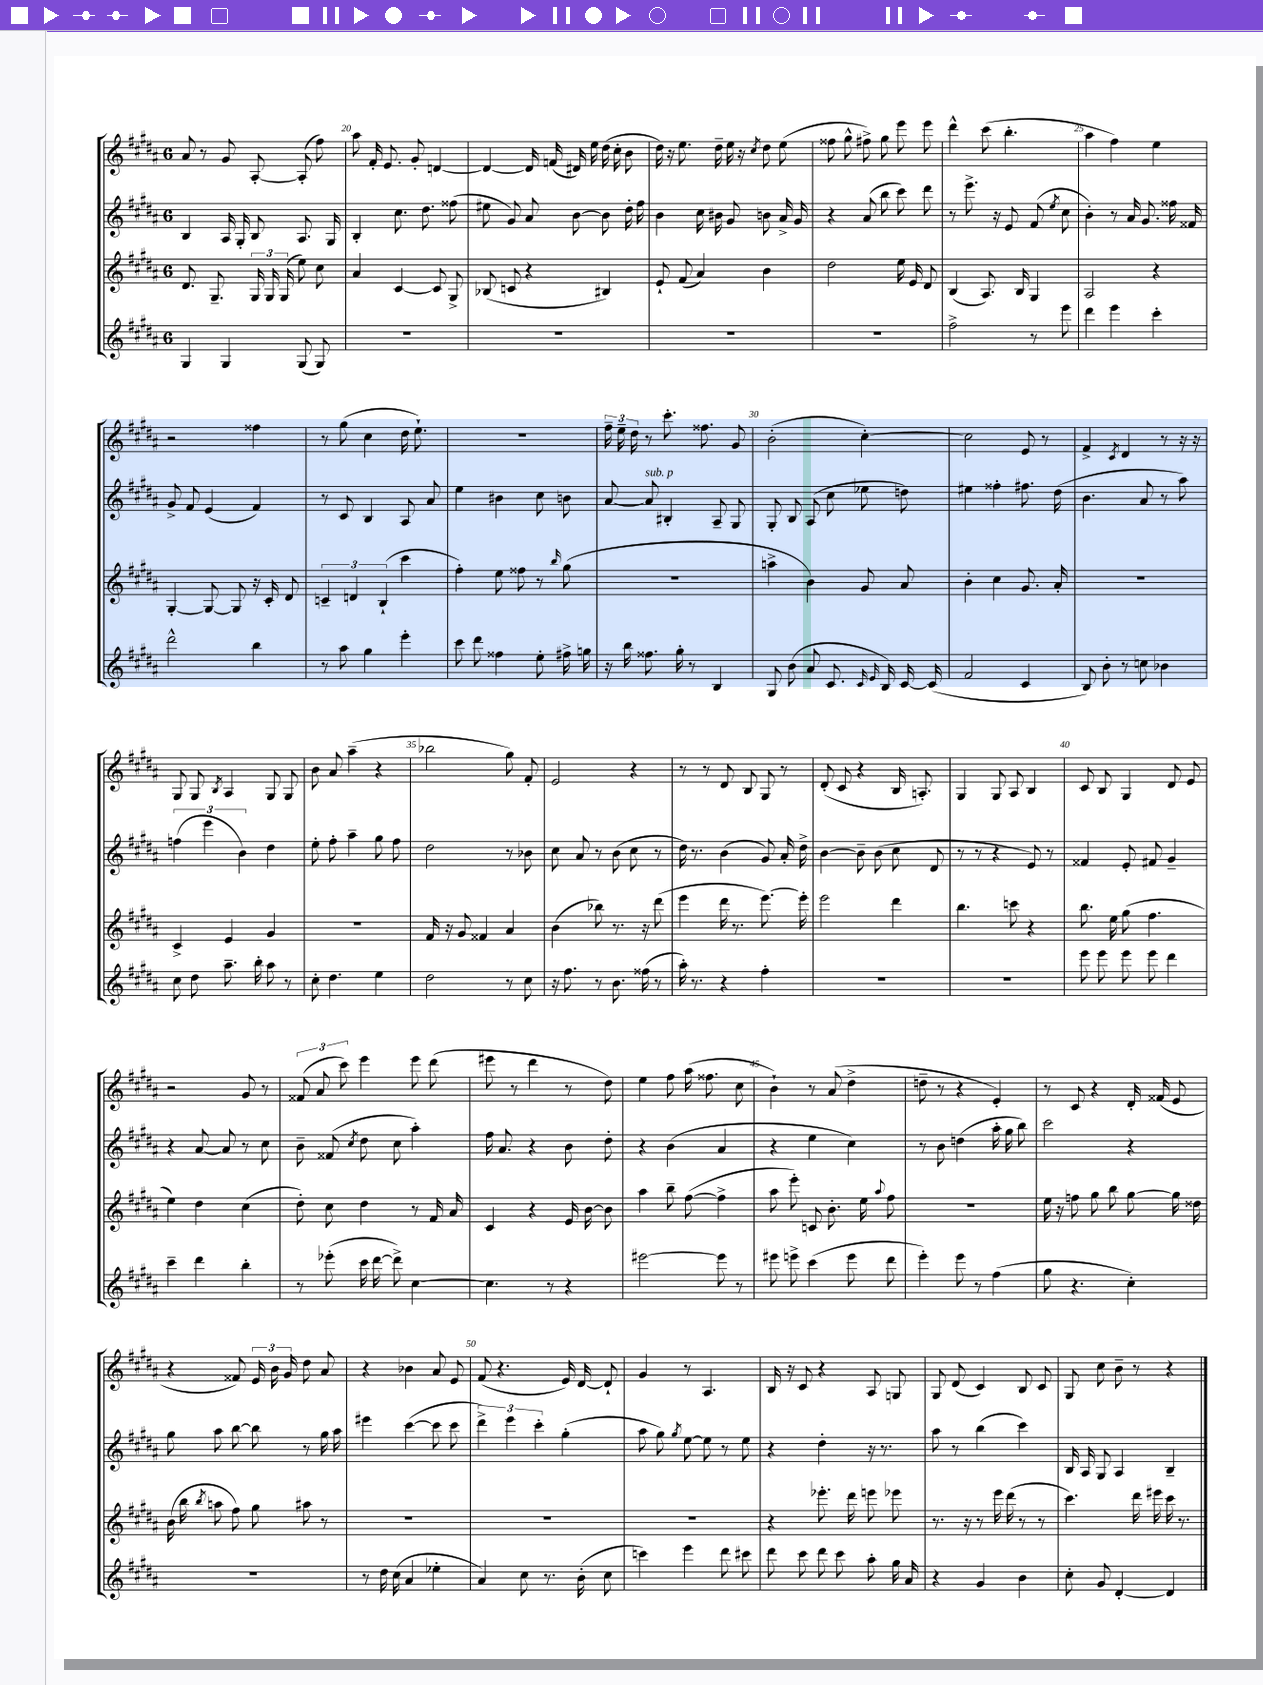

**kern	**kern	**kern	**kern
*part4	*part3	*part2	*part1
*staff4	*staff3	*staff2	*staff1
*clefG2	*clefG2	*clefG2	*clefG2
*k[f#c#g#d#a#]	*k[f#c#g#d#a#]	*k[f#c#g#d#a#]	*k[f#c#g#d#a#]
*M6/8	*M6/8	*M6/8	*M6/8
=19	=19	=19	=19
4G#/	8.d#/	4B/	8a#/
.	.	.	8r
.	8.G#~/	.	.
4G#/	.	16A#/	8g#/
.	.	16G#'/	.
.	24G#/	8B/	[8A#'/
.	24G#/	.	.
.	(24G#/	.	.
(8G#/	8ee\)	8.A#/	(8A#'/]
8G#/)	8cc#\	.	8ff#\)
.	.	16G#/	.
=20	=20	=20	=20
2.r	4a#/	4B'/	8aa#\
.	.	.	16f#'/
.	.	.	8.e/
.	[4c#/	8.cc#\	.
.	.	.	8g#'/
.	.	8.dd#\	.
.	8c#/]	.	[4dn/
.	8G#^/	(8ff##X\	.
=21	=21	=21	=21
2.r	(8B-X/	8ee#X\	4d/_
.	8cn/	8g#/)	.
.	4r	8a#/	16d/]
.	.	.	(16fn/
.	.	[8b\	16d#X/)
.	.	.	16ee\
.	4B#X/)	8b\]	(16dd#\
.	.	.	16cc#'\
.	.	16dd#'\	8b\
.	.	16ff#\	.
=22	=22	=22	=22
2.r	8e`/	4b\	16dd#\)
.	.	.	16r
.	(8f#/	.	8.ee\
.	4a#/)	16cc#\	.
.	.	16b#X\	16dd#~\
.	.	8g#/	16ee\
.	.	.	16r
.	.	.	8qcc#/
.	4b\	8bn\	8dd#\
.	.	16a#^/	(8ee\
.	.	16g#/	.
=23	=23	=23	=23
2.r	2dd#\	4r	8ff##X\
.	.	.	8gg#^^\
.	.	(8a#/	8ff#X^\)
.	.	8bb\	8gg#\
.	16ee\	8ccc#\)	8eee\
.	16e/	.	.
.	8d#/	8ddd#\	8eee\
=24	=24	=24	=24
2ff#^\	(4B/	8r	4ddd#^^\
.	.	8.eee^\	.
.	8.A#/)	.	(8ccc#\
.	.	16r	.
.	.	8e/	4.bb'\
.	16B/	.	.
8r	4G#/	(8f#/	.
.	.	8qee/	.
8eee\	.	8cc#\	.
=25	=25	=25	=25
4ddd#\	2A#/	4b'\)	4aa#\
4eee\	.	8r	4ff#\)
.	.	16a#/	.
.	.	8.g#/	.
4ccc#'\	4r	.	4ee\
.	.	16ff##X\	.
.	.	16f##X/	.
!!LO:LB:g=z
=26	=26	=26	=26
2ddd#^^\	[4G#'/	8g#^/	2r
.	.	8f#/	.
.	8G#/_	(4e/	.
.	8G#/]	.	.
4bb\	16r	4f#/)	4ff##X\
.	16c#'/	.	.
.	8d#/	.	.
=27	=27	=27	=27
8r	6cn~/	8r	8r
8aa#\	.	8c#/	(8gg#\
.	6dn/	.	.
4gg#\	.	4B/	4cc#\
.	(6B`/	.	.
4eee'\	4ccc#\	8A#/	16dd#\
.	.	.	8.ee`\)
.	.	8a#/	.
=28	=28	=28	=28
8ccc#\	4ff#'\)	4ee\	2.r
8ddd#\	.	.	.
4ff##X\	8ee\	4b#X\	.
.	8ff##X\	.	.
8ee'\	8r	8cc#\	.
.	16qqbb/	.	.
16ff#X^\	(8gg#\	8bn\	.
16ggn\	.	.	.
=29	=29	=29	=29
16r	2.r	[8a#/	24ff#~\
.	.	.	24ee~\
16bb\	.	.	.
.	.	.	24dd#\
!	!	!LO:TX:a:i:t=sub. p	!
8.ff##X\	.	8a#/]	8r
.	.	4B#X'/	8.ccc#'\
16gg#'\	.	.	.
8r	.	.	.
.	.	.	8.ff##X\
4B/	.	8A#~/	.
.	.	8G#/	8g#/
=30	=30	=30	=30
8G#/	4aan^\	8G#'/	(2b'\
(8b\	.	8B/	.
8a#/	4b\)	(8A#/	.
8.c#/	.	8cc#\	.
.	8g#/	8ee-X\	[4cc#'\)
16qqc#/	.	.	.
16qqe/	.	.	.
16B/)	.	.	.
[16c#/	8a#/	8ddn\)	.
(16c#/]	.	.	.
=31	=31	=31	=31
2f#/	4b'\	4ee#X\	2cc#\]
.	4cc#\	4ff##X'\	.
4c#/	8.g#/	8.ff#X\	8e/
.	.	.	8r
.	16a#'/	(16dd#\	.
=32	=32	=32	=32
8B/)	2.r	4.b\	4f#^/
8b'\	.	.	.
.	.	.	8qc#/
8r	.	.	4d#/
8ccn\	.	8a#/	.
4b-X\	.	8r	8r
.	.	8aa#\)	16r
.	.	.	16r
!!LO:LB:g=z
=33	=33	=33	=33
8cc#\	4c#^/	(6ffn\	8G#/
8dd#\	.	.	8G#/
.	.	6eee\	.
.	.	.	8qB/
8.aa#~\	4e/	.	4A#/
.	.	6b\)	.
16bb'\	.	.	.
8aa#\	4g#/	4dd#\	8G#/
8r	.	.	8G#/
=34	=34	=34	=34
8cc#'\	2.r	8ee'\	8b\
4.dd#\	.	8ff#'\	8a#/
.	.	4aa#~\	(4aa#~\
4ee\	.	8gg#\	4r
.	.	8ff#\	.
=35	=35	=35	=35
2dd#\	16f#/	2dd#\	2bb-X\
.	16r	.	.
.	8g#/	.	.
.	4f##X/	.	.
8r	4a#/	8r	8gg#\)
8cc#\	.	8b-X\	8f#'/
=36	=36	=36	=36
16r	(4b\	8cc#\	2e/
8.ff#\	.	.	.
.	.	8a#/	.
8r	8bb-X\)	8r	.
8.b\	8.r	(8b\	.
.	.	8cc#\	4r
(16ff##X\	16r	.	.
8r	(8ddd#\	8r	.
=37	=37	=37	=37
16aa#'\)	4eee\	16dd#\)	8r
8.r	.	8.r	.
.	.	.	8r
4r	16ddd#\	(4b\	8d#/
.	8.r	.	.
.	.	.	8B/
4ff#'\	[8.eee\)	8g#/)	8G#/
.	.	16a#'/	8r
.	16eee'\]	16dd#^\	.
=38	=38	=38	=38
2.r	2eee\	[4b\	(8d#'/
.	.	.	8c#/
.	.	8b~\]	4r
.	.	(8b\	.
.	4ddd#\	8cc#\	16B/
.	.	.	8.An'/)
.	.	8d#/	.
=39	=39	=39	=39
2.r	4.bb\	8r	4G#/
.	.	8r	.
.	.	4r	8G#/
.	8cccn\	.	8A#/
.	4r	8e/)	4B/
.	.	8r	.
=40	=40	=40	=40
8eee\	8.bb\	4f##X/	8c#/
8eee\	.	.	8B/
.	16ee\	.	.
8eee\	(8gg#\	8e'/	4G#/
8eee\	4.ff#\	8f#X/	.
4ddd#\	.	4g#~/	8d#/
.	.	.	8e/
!!LO:LB:g=z
=41	=41	=41	=41
4ccc#~\	4ee\)	4r	2r
4ddd#\	4dd#\	[8a#/	.
.	.	8a#/]	.
4bb'\	(4cc#\	8r	8g#/
.	.	8cc#\	8r
=42	=42	=42	=42
8r	8dd#'\)	8b~\	(12f##X/
.	.	.	12a#/
(8eee-X'\	8cc#\	(8f##X/	.
.	.	.	12ccc#\)
.	.	8qcc#/	.
16ccc#\	4dd#\	8dd#\	4eee\
[16ddd#\	.	.	.
8ddd#^\])	.	8cc#\	.
[4cc#\	8r	4aa#'\)	8eee\
.	16f#/	.	(8ddd#\
.	16a#/	.	.
=43	=43	=43	=43
4.cc#\]	4c#/	16ff#\	8eee#X\
.	.	8.a#/	.
.	.	.	8r
.	4r	4r	4ddd#\
8r	.	.	.
4r	16e/	8b\	8r
.	[16b\	.	.
.	8b\]	8dd#'\	8dd#\)
=44	=44	=44	=44
[2eee#X\	4aa#\	4r	4ee\
.	8bb~\	(4b\	8ff#\
.	([8ff#\	.	(16aa#\
.	.	.	8.ff##X\
8eee#\]	4ff#^\]	4a#/	.
8r	.	.	8cc#\
=45	=45	=45	=45
8eee#X\	8aa#\	4r	4b`\)
8eeen^\	8eee'\)	.	.
(4ccc#\	8cn/	4ee\	8r
.	8.b'\	.	(8a#/
8eee\	.	4cc#\)	4dd#^\
.	16ee\	.	.
.	8qqaa#/	.	.
8ddd#\	8ff#\	.	.
=46	=46	=46	=46
4eee'\)	2.r	8r	8ddn~\
.	.	8b\	8r
8eee\	.	(4ddn\	4r
8r	.	.	.
(4ff#\	.	16aa#'\	4e'/)
.	.	16gg#\	.
.	.	8bb\)	.
=47	=47	=47	=47
8gg#\	16ee\	2ccc#\	8r
.	16r	.	.
4.r	8ffn\	.	8c#/
.	8gg#\	.	4r
.	8bb\	.	.
4cc#'\)	[8gg#\	4r	16d#'/
.	.	.	(16f##X/
.	16gg#\]	.	8e/
.	16dd##X\	.	.
!!LO:LB:g=z
=48	=48	=48	=48
2.r	(16b\	8gg#\	4r
.	16bb\	.	.
.	8qbb/	.	.
.	8aan\	8aa#\	.
.	8ff#\)	[8bb\	8f##X/)
.	8gg#\	8bb\]	24e/
.	.	.	24b\
.	.	.	24g#/
.	8aa#X\	8r	8dd#\
.	8r	16gg#\	8a#/
.	.	16aa#\	.
=49	=49	=49	=49
8r	2.r	4eee#X\	4r
16dd#\	.	.	.
(16cc#\	.	.	.
4a#/	.	([4ccc#\	4b-X\
4ee-X'\	.	8ccc#\]	8a#/
.	.	8ccc#\	8e/
=50	=50	=50	=50
4a#/)	2.r	6ddd#^\)	(8f#/
.	.	.	4.r
.	.	6eee\	.
8cc#\	.	.	.
.	.	6ccc#'\	.
8.r	.	.	.
.	.	(4gg#'\	16e/)
(16b'\	.	.	[16d#/
8cc#\	.	.	8d#`/]
=51	=51	=51	=51
4cccn\)	2.r	8aa#\	4g#/
.	.	8gg#\)	.
.	.	8qgg#/	.
4eee\	.	[8ee\	8r
.	.	8ee\]	4.A#/
8ddd#\	.	8r	.
8ccc#X\	.	8ee\	.
=52	=52	=52	=52
8ddd#\	4r	4r	16B/
.	.	.	16r
8ccc#\	.	.	8c#/
8ddd#\	8.eee-X'\	4dd#'\	4r
8ccc#\	.	.	.
.	16ddd#\	.	.
8aa#'\	8eeen\	16r	8A#/
.	.	8.r	.
16gg#\	8eee-X\	.	8Gn/
16a#/	.	.	.
=53	=53	=53	=53
4r	8.r	8aa#\	8G#/
.	.	8r	(8d#/
.	16r	.	.
4g#/	8r	(4bb\	4c#/)
.	16eee\	.	.
.	(16ddd#\	.	.
4b\	8r	4ccc#\)	8B/
.	8r	.	8c#/
=54	=54	=54	=54
8cc#'\	4.ccc#\)	16B/	8G#/
.	.	16A#/	.
8g#/	.	8G#/	8cc#\
[4d#'/	.	4A#/	8b~\
.	16ddd#\	.	8r
.	16eee#X\	.	.
4d#/]	16ccc#\	4B~/	4r
.	8.r	.	.
==	==	==	==
*-	*-	*-	*-
